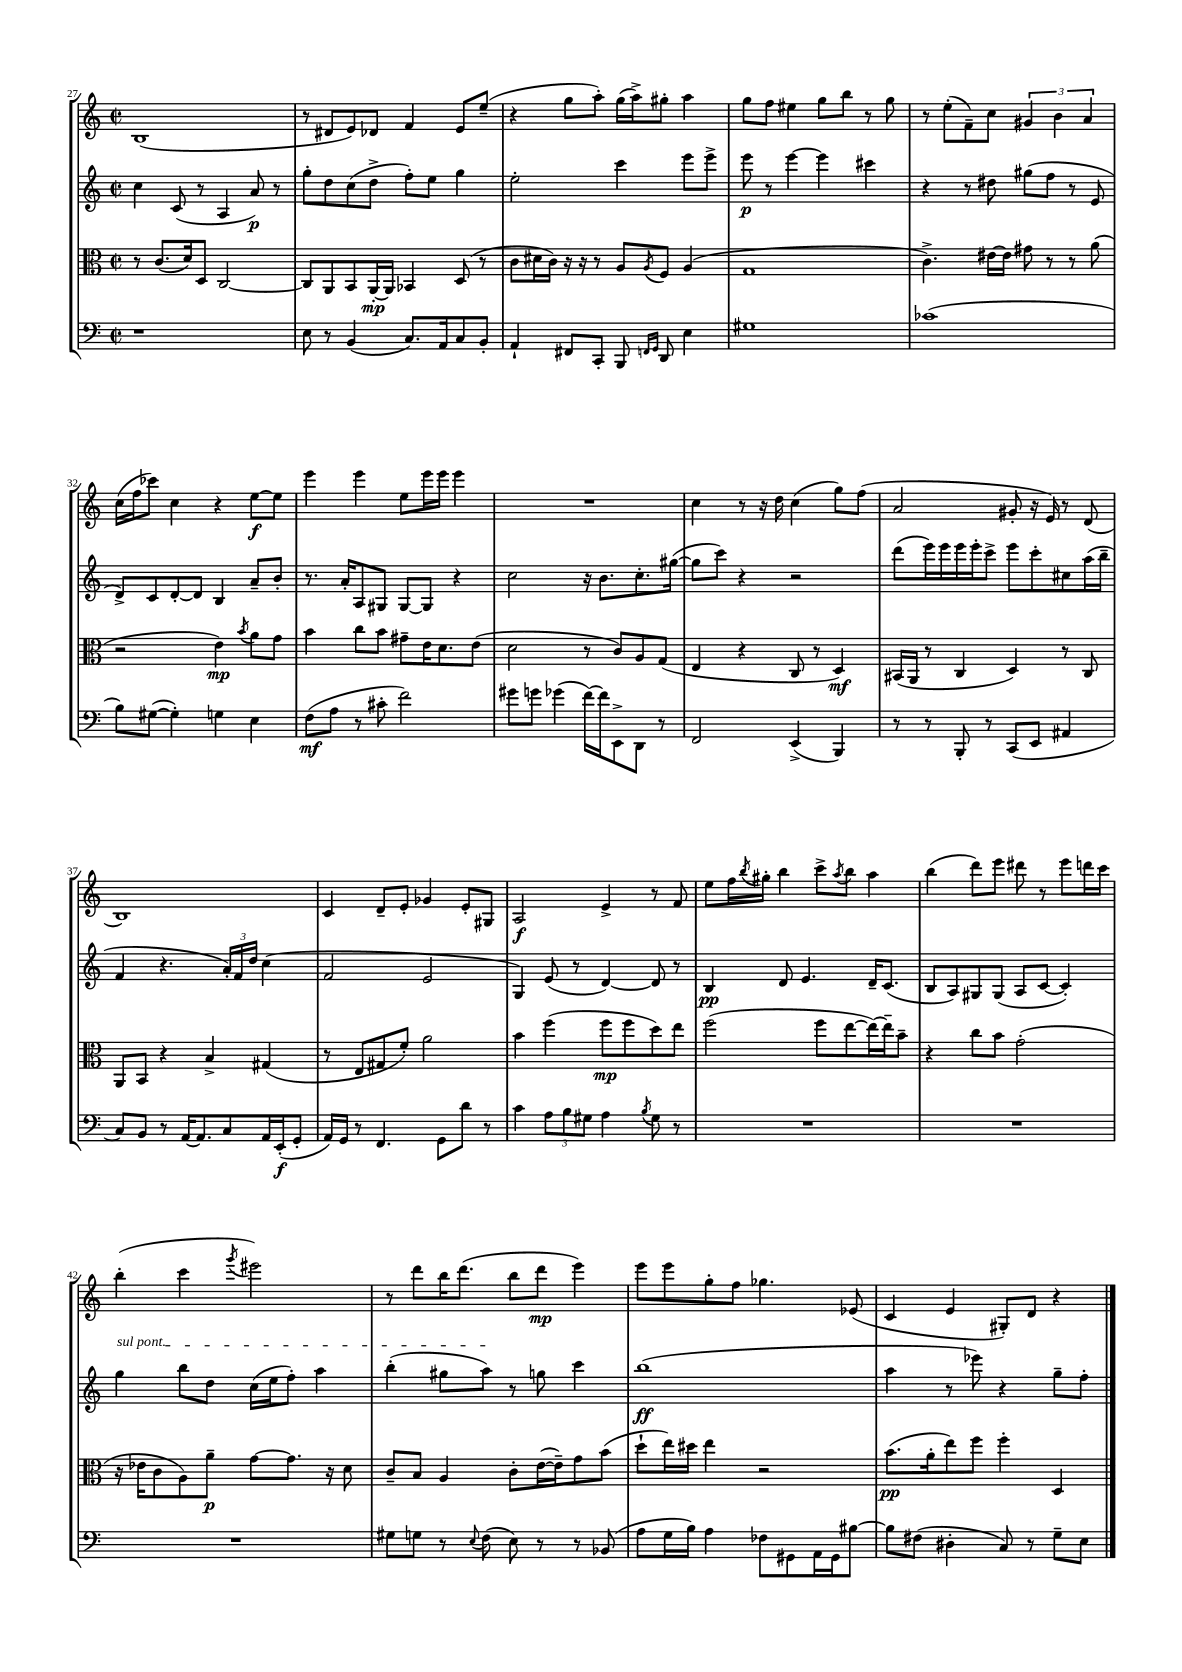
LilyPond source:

<<
\new StaffGroup <<
\new Staff = "s0" {
    \clef treble \key c \major \defaultTimeSignature \time 2/2
    b1( |
    r8 dis'8 e'8) des'8 f'4 e'8 e''8--( |
    r4 g''8 a''8-.) g''16( a''16->) gis''8-. a''4 |
    g''8 f''8 eis''4 g''8 b''8 r8 g''8 |
    r8 e''8-.( f'8--) c''8 \tuplet 3/2 { gis'4 b'4 a'4 } |
    c''16( f''16 ces'''8) c''4 r4 e''8~\f e''8 |
    e'''4 e'''4 e''8 e'''16 e'''16 e'''4 |
    R1 |
    c''4 r8 r16 d''16 c''4( g''8) f''8( |
    a'2 gis'8-. r16 e'16) r8 d'8( |
    b1) |
    c'4 d'8-- e'8-. ges'4 e'8-. gis8 |
    a2\f e'4-> r8 f'8 |
    e''8 f''16 \acciaccatura { b''8 } gis''16-. b''4 c'''8-> \acciaccatura { a''8 } b''8 a''4 |
    b''4( d'''8) e'''8 dis'''8 r8 e'''8 d'''16 c'''16 |
    b''4-.( c'''4 \acciaccatura { g'''8 } eis'''2) |
    r8 d'''8 b''16 d'''8.( b''8 d'''8\mp e'''4) |
    e'''8 e'''8 g''8-. f''8 ges''4. ees'8( |
    c'4 e'4 gis8-.) d'8 r4 \bar "|." |
}
\new Staff = "s1" {
    \clef treble \key c \major \defaultTimeSignature \time 2/2
    c''4 c'8( r8 a4 a'8\p) r8 |
    g''8-. d''8 c''8( d''8-> f''8-.) e''8 g''4 |
    e''2-. c'''4 e'''8 e'''8-> |
    e'''8\p r8 e'''4~ e'''4 cis'''4 |
    r4 r8 dis''8 gis''8( f''8 r8 e'8 |
    d'8->) c'8 d'8~-. d'8 b4 a'8-- b'8-. |
    r8. a'16-. a8 gis8 gis8~ gis8 r4 |
    c''2 r16 b'8. c''8.-. gis''16~( |
    gis''8 c'''8) r4 r2 |
    d'''8( e'''16) e'''16 e'''16 e'''16-. c'''8-> e'''8 c'''8-. cis''8 a''16( b''16-- |
    f'4 r4. \tuplet 3/2 { a'16-.) f'16 d''16 } c''4( |
    f'2 e'2 |
    g4) e'8( r8 d'4~) d'8 r8 |
    b4\pp d'8 e'4. d'16-- c'8.( |
    b8 a8) gis8 gis8( a8 c'8~ c'4-.) |
    \once \override TextSpanner.bound-details.left.text = \markup { \italic "sul pont." } g''4\startTextSpan b''8 d''8 c''16( e''16 f''8-.) a''4 |
    b''4-.( gis''8 a''8\stopTextSpan) r8 g''8 c'''4 |
    b''1\ff( |
    a''4 r8 ees'''8) r4 g''8-- f''8-. \bar "|." |
}
\new Staff = "s2" {
    \clef alto \key c \major \defaultTimeSignature \time 2/2
    r8 c'8.( d'16) d8 c2~ |
    c8 a,8 b,8 a,16~-.\mp a,16 bes,4 d8( r8 |
    c'8 dis'16 c'16) r16 r16 r8 a8 \acciaccatura { a8 } f8 a4( |
    g1 |
    c'4.->) eis'16~ eis'16 gis'8 r8 r8 a'8( |
    r2 e'4\mp) \acciaccatura { b'8 } a'8 g'8 |
    b'4 c''8 b'8 gis'8-- e'16 d'8. e'8( |
    d'2 r8 c'8) a8 g8( |
    e4 r4 c8 r8 d4\mf) |
    bis,16( a,16 r8 c4 d4) r8 c8 |
    a,8 b,8 r4 b4-> gis4( |
    r8 e8 gis8 f'8-.) a'2 |
    b'4 f''4( f''8\mp f''8 d''8) e''8 |
    f''2( f''8 e''8~ e''16~) e''16-- b'8-- |
    r4 c''8 b'8 g'2-.( |
    r16 ees'16 c'8 a8) a'8--\p g'8~ g'8. r16 d'8 |
    c'8-- b8 a4 c'8-. e'16~( e'16--) g'8 b'8( |
    d''8-! e''16) dis''16 e''4 r2 |
    b'8.\pp( a'16-. e''8) f''8 f''4-. d4 \bar "|." |
}
\new Staff = "s3" {
    \clef bass \key c \major \defaultTimeSignature \time 2/2
    r1 |
    e8 r8 b,4( c8.) a,16 c8 b,8-. |
    a,4-! fis,8 c,8-. b,,8 \grace { f,16 g,16 } d,8 e4 |
    gis1 |
    ces'1( |
    b8) gis8~( gis4-.) g4 e4 |
    f8\mf( a8 r8 cis'8-. f'2) |
    gis'8 g'8 ges'4( f'16~) f'16 e,8-> d,8 r8 |
    f,2 e,4->( b,,4) |
    r8 r8 b,,8-. r8 c,8( e,8 ais,4 |
    c8) b,8 r8 a,16~ a,8. c8 a,16 e,16-.\f( g,8-. |
    a,16) g,16 r8 f,4. g,8 d'8 r8 |
    c'4 \tuplet 3/2 { a8 b8 gis8 } a4 \acciaccatura { b8 } gis8 r8 |
    R1 |
    R1 |
    R1 |
    gis8 g8 r8 \appoggiatura { e8 } f8( e8) r8 r8 bes,8( |
    a8 g16 b16) a4 fes8 gis,8 a,16 gis,16 bis8~ |
    bis8 fis8( dis4-. c8) r8 g8-- e8 \bar "|." |
}
>>
>>
\layout { \context { \Score currentBarNumber = #27 } }
